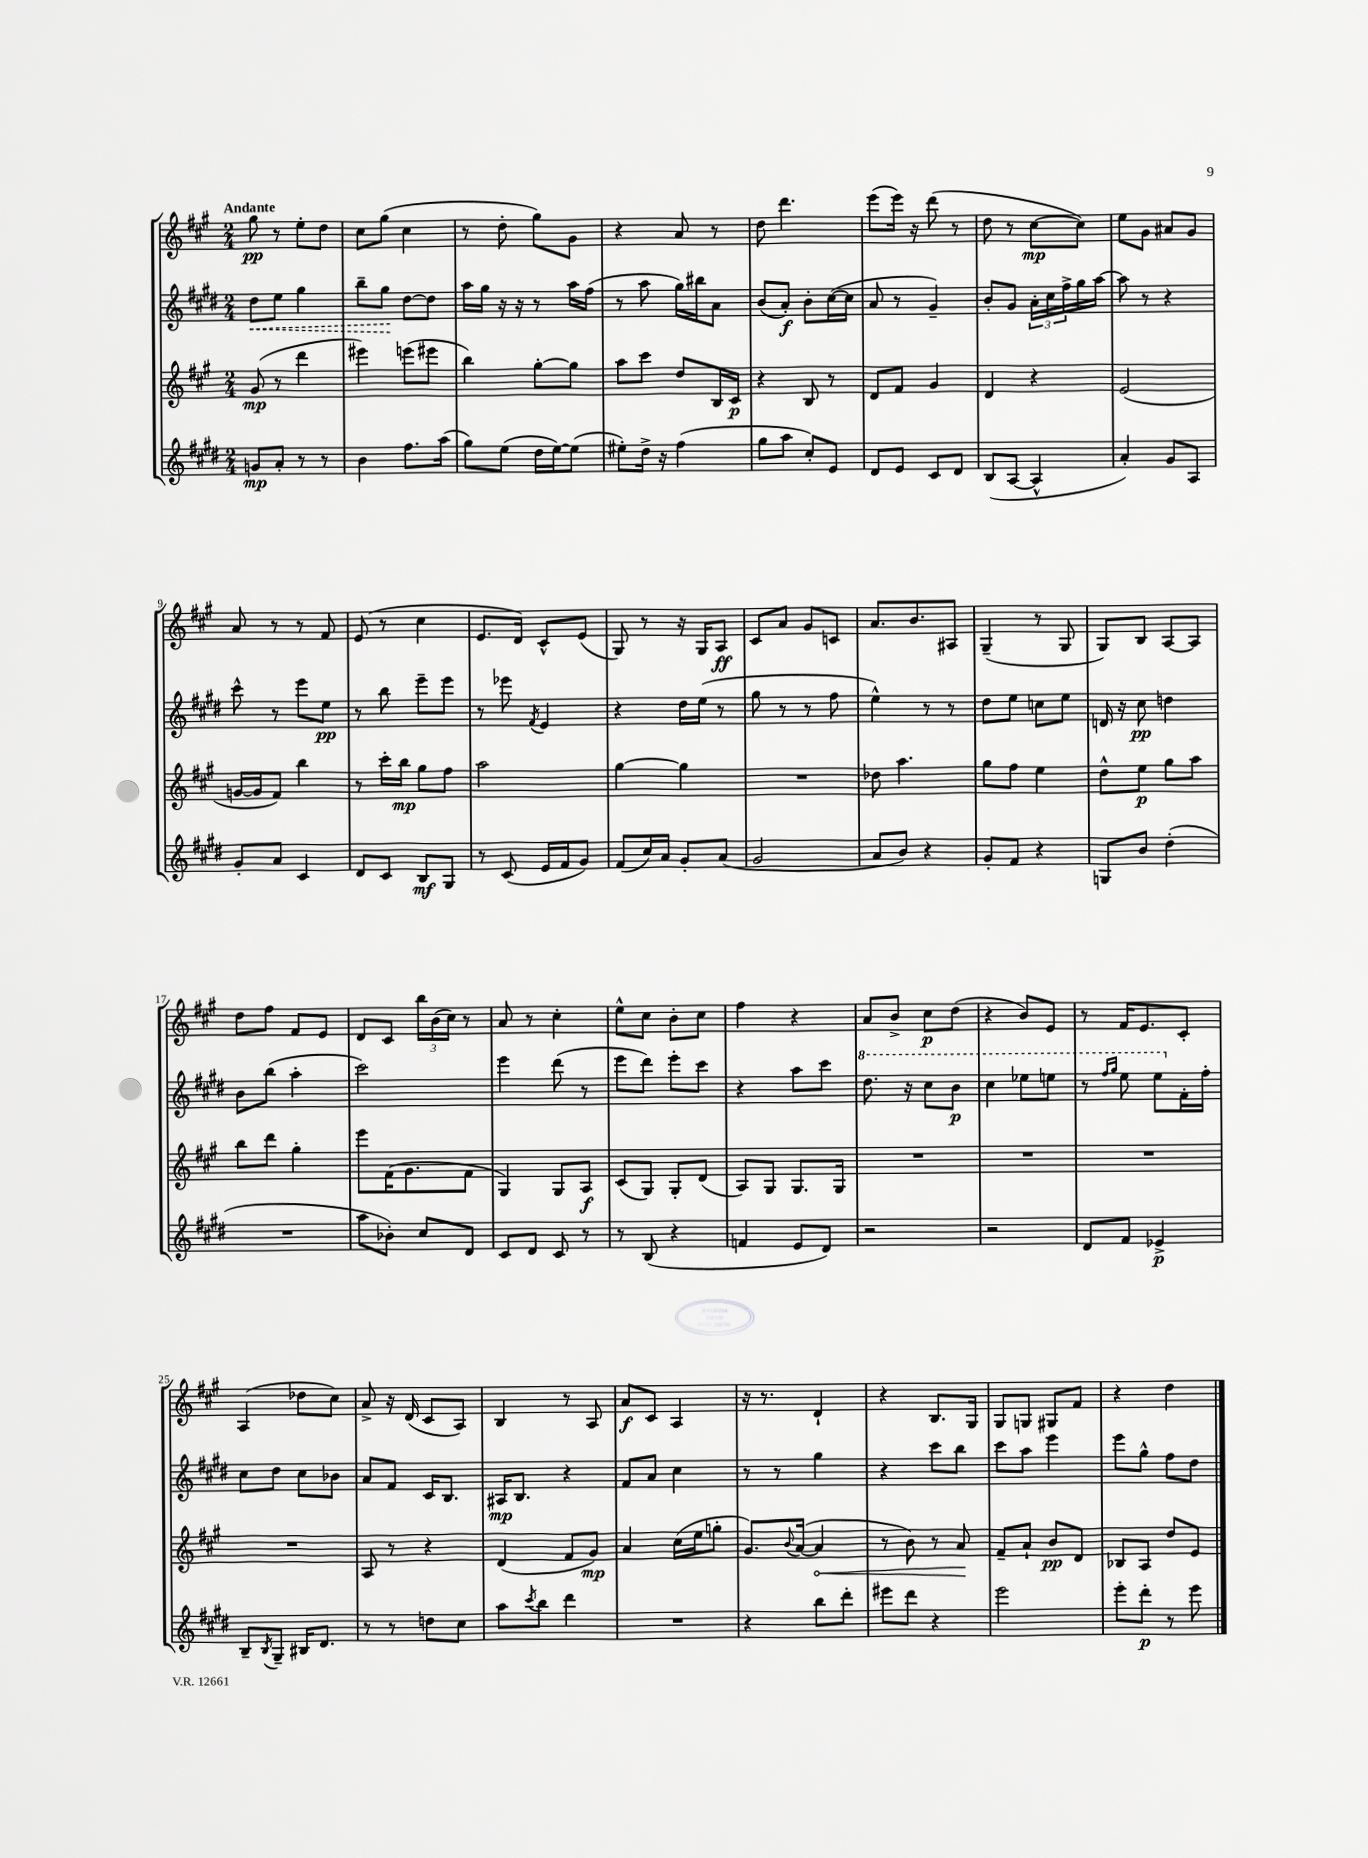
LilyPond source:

<<
\new StaffGroup <<
\new Staff = "s0" {
    \clef treble \key a \major \numericTimeSignature \time 2/4 \tempo "Andante"
    gis''8\pp r8 e''8-. d''8 |
    cis''8 gis''8( cis''4 |
    r8 d''8-. gis''8) gis'8 |
    r4 a'8 r8 |
    d''8 d'''4. |
    e'''8( e'''16) r16 d'''8( r8 |
    d''8 r8 cis''8~\mp cis''8) |
    e''8 gis'8 ais'8 gis'8 |
    a'8 r8 r8 fis'8 |
    e'8( r8 cis''4 |
    e'8. d'16) cis'8-^ e'8( |
    gis8) r8 r16 gis16 a8\ff |
    cis'8 a'8 gis'8 c'8 |
    a'8. b'8. ais8 |
    gis4--( r8 gis8 |
    gis8) b8 a8~ a8 |
    d''8 fis''8 fis'8 e'8 |
    d'8 cis'8 \tuplet 3/2 { b''16 b'16( cis''16) } r8 |
    a'8 r8 cis''4-. |
    e''8-^ cis''8 b'8-. cis''8 |
    fis''4 r4 |
    a'8 b'8-> cis''8\p d''8( |
    r4 b'8) e'8 |
    r8 fis'16 e'8. cis'8-. |
    a4( des''8 cis''8) |
    a'8-> r16 d'16( cis'8 a8) |
    b4 r8 a8 |
    a'8\f cis'8 a4 |
    r16 r8. d'4-! |
    r4 b8. gis16 |
    gis8 g8 gis8 fis'8 |
    r4 d''4 \bar "|." |
}
\new Staff = "s1" {
    \clef treble \key e \major \numericTimeSignature \time 2/4
    \once \override Hairpin.style = #'dashed-line dis''8\< e''8 gis''4 |
    b''8-- gis''8\! dis''8~ dis''8 |
    a''16 gis''16 r16 r16 r8 a''16 fis''16( |
    r8 a''8 gis''16) bis''16 a'8 |
    b'8( a'8-.\f) b'8-. cis''16~( cis''16 |
    a'8 r8 gis'4--) |
    b'8-. gis'8 \tuplet 3/2 { a'16-. cis''16 fis''16-> } gis''16 a''16~ |
    a''8 r8 r4 |
    cis'''8-^ r8 e'''8 e''8\pp |
    r8 b''8 e'''8-- e'''8 |
    r8 ees'''8 \acciaccatura { fis'8 } e'4 |
    r4 dis''16 e''16( r8 |
    gis''8 r8 r8 fis''8 |
    e''4-^) r8 r8 |
    dis''8 e''8 c''8 e''8 |
    d'16 r16 cis''8\pp d''4 |
    b'8 b''8( a''4-. |
    cis'''2) |
    e'''4 dis'''8( r8 |
    e'''8 dis'''8) e'''8-. cis'''8 |
    r4 a''8 cis'''8 |
    \ottava #1 dis'''8. r16 cis'''8 b''8\p |
    cis'''4 ees'''8 e'''8 |
    r8 \grace { fis'''16 gis'''16 } e'''8 e'''8 \ottava #0 fis'16-. fis''16-. |
    cis''8 dis''8 cis''8 bes'8 |
    a'8 fis'8 cis'16 b8. |
    ais16\mp b8. r4 |
    fis'8 a'8 cis''4 |
    r8 r8 gis''4 |
    r4 cis'''8 b''8 |
    cis'''8 a''8 e'''4 |
    e'''8 gis''8-^ fis''8 dis''8 \bar "|." |
}
\new Staff = "s2" {
    \clef treble \key a \major \numericTimeSignature \time 2/4
    gis'8\mp( r8 d'''4 |
    eis'''4) e'''8( eis'''8 |
    b''4) gis''8~-. gis''8 |
    a''8 cis'''8 d''8 b16 cis'16\p |
    r4 b8 r8 |
    d'8 fis'8 gis'4 |
    d'4 r4 |
    e'2( |
    g'16~ g'16 fis'8) b''4 |
    r8 cis'''16-. b''16\mp gis''8 fis''8 |
    a''2 |
    gis''4~ gis''4 |
    R2 |
    des''8 a''4. |
    gis''8 fis''8 e''4 |
    d''8-^ e''8\p gis''8 a''8 |
    b''8 d'''8 gis''4-. |
    e'''8 fis'16( gis'8. fis'8 |
    gis4) gis8 a8\f |
    cis'8( gis8) gis8-. d'8( |
    a8) gis8 gis8. gis16 |
    R2 |
    R2 |
    R2 |
    R2 |
    a8 r8 r4 |
    d'4( fis'8 gis'8\mp) |
    a'4 cis''16( e''16 g''8-. |
    gis'8.) \appoggiatura { b'8 } a'16~( \once \override Hairpin.circled-tip = ##t a'4\< |
    r8 b'8) r8 a'8\! |
    fis'8-- a'8-! b'8\pp d'8 |
    bes8 a8 d''8 e'8 \bar "|." |
}
\new Staff = "s3" {
    \clef treble \key e \major \numericTimeSignature \time 2/4
    g'8\mp a'8-. r8 r8 |
    b'4 fis''8. a''16( |
    gis''8) e''8( dis''16 e''16~) e''8( |
    eis''8-.) dis''16-> r16 fis''4( |
    gis''8 a''8 cis''8-.) e'8 |
    dis'8 e'8 cis'8 dis'8 |
    b8( a8~ a4-^ |
    a'4-.) gis'8 a8 |
    gis'8-. a'8 cis'4 |
    dis'8 cis'8 b8\mf gis8 |
    r8 cis'8( e'16 fis'16 gis'8) |
    fis'8( cis''16) a'16 gis'8-. a'8( |
    gis'2 |
    a'8 b'8) r4 |
    gis'8-. fis'8 r4 |
    g8 b'8 dis''4-.( |
    R2 |
    a''8 bes'8-.) cis''8 dis'8 |
    cis'8 dis'8 cis'8 r8 |
    r8 b8( r4 |
    f'4 e'8 dis'8) |
    r2 |
    r2 |
    dis'8 fis'8 ees'4->\p |
    b8-- \acciaccatura { b8 } gis8-- bis16 dis'8. |
    r8 r8 d''8 cis''8 |
    a''8 \acciaccatura { cis'''8 } b''8 dis'''4 |
    R2 |
    r4 b''8 dis'''8-. |
    eis'''8 dis'''8 r4 |
    e'''2 |
    e'''8-. dis'''8-.\p r8 e'''8 \bar "|." |
}
>>
>>
